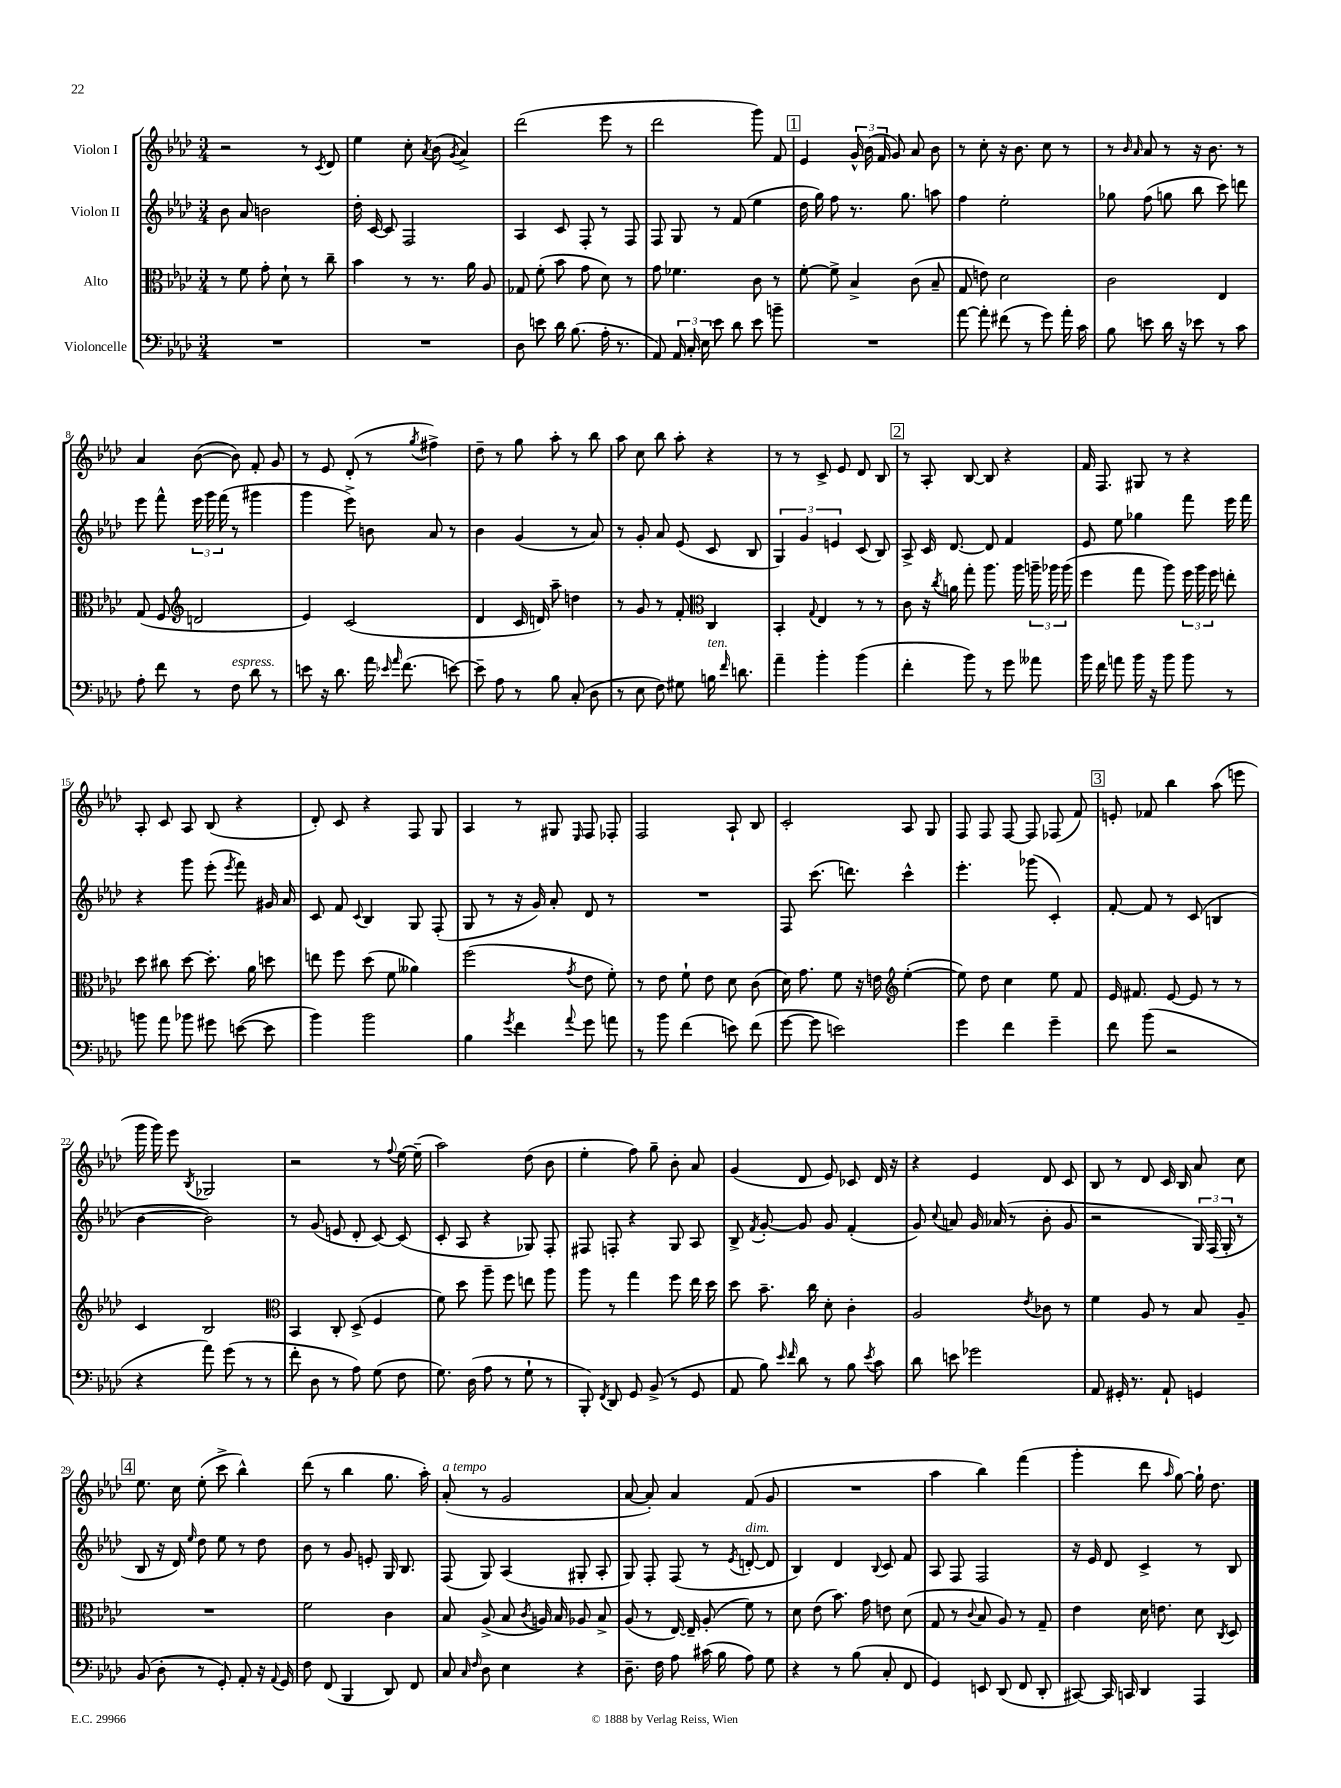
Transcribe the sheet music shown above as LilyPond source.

<<
\new StaffGroup <<
\new Staff = "s0" \with { instrumentName = "Violon I" } {
    \clef treble \key aes \major \numericTimeSignature \time 3/4
    \autoBeamOff r2 r8 \acciaccatura { c'8 } des'8 |
    ees''4 c''8-. \acciaccatura { aes'8 } bes'8( \acciaccatura { g'8 } aes'4->) |
    des'''2( ees'''8 r8 |
    des'''2 g'''8) f'8 |
    \mark \markup { \box "1" } ees'4 \tuplet 3/2 { g'16-^ bes'16( f'16 } g'8) aes'8 bes'8 |
    r8 c''8-. r16 bes'8. c''8 r8 |
    r8 \grace { bes'16 aes'16 } aes'8 r8 r16 bes'8. r8 |
    aes'4 bes'8~( bes'8) f'8-. g'8 |
    r8 ees'8 des'8-.( r8 \acciaccatura { g''8 } fis''4->) |
    des''8-- r8 g''8 aes''8-. r8 bes''8 |
    aes''8 c''8 bes''8 aes''8-. r4 |
    r8 r8 c'8-> ees'8 des'8 bes8 |
    \mark \markup { \box "2" } r8 aes8-. bes8~ bes8 r4 |
    f'16 f8. gis8 r8 r4 |
    aes8-. c'8 aes8 bes8( r4 |
    des'8-.) c'8 r4 f8 g8 |
    aes4 r8 gis8 \grace { ees16 } f8 fes8-. |
    f2 aes8-! bes8 |
    c'2-. aes8 g8 |
    f8 f8 f8~ f8 fes8( f'8) |
    \mark \markup { \box "3" } e'8-. fes'8 bes''4 aes''8( e'''8 |
    g'''16 g'''16) ees'''8 \acciaccatura { bes8 } ges2 |
    r2 r8 \appoggiatura { f''8 } ees''16~ ees''16--( |
    aes''2) des''8( bes'8 |
    ees''4-. f''8) g''8-- bes'8-. aes'8 |
    g'4( des'8 ees'8) ces'8 des'16 r16 |
    r4 ees'4 des'8 c'8 |
    bes8 r8 des'8 c'16 bes16 aes'8 c''8 |
    \mark \markup { \box "4" } ees''8. c''16 ees''8-.( c'''8-> bes''4-^) |
    des'''8( r8 bes''4 g''8. aes''16-.) |
    aes'8-.^\markup { \italic "a tempo" }( r8 g'2 |
    aes'8~ aes'8-.) aes'4 f'8( g'8 |
    R2. |
    aes''4 bes''4) f'''4( |
    g'''4-. des'''8 \grace { aes''16 } g''8~) g''16-! des''8. \bar "|." |
}
\new Staff = "s1" \with { instrumentName = "Violon II" } {
    \clef treble \key aes \major \numericTimeSignature \time 3/4
    \autoBeamOff bes'8 aes'8 b'2 |
    des''16-. c'16~ c'8 f2 |
    aes4 c'8 f8-. r8 f8 |
    f8 g8 r8 f'8( ees''4 |
    \mark \markup { \box "1" } des''16 g''16) f''8 r8. g''8. a''8 |
    f''4 ees''2-. |
    ges''8 f''8( g''8 bes''8 c'''8) d'''8 |
    ees'''8 f'''8-^ \tuplet 3/2 { ees'''16 g'''16 f'''16( } r8 gis'''4 |
    g'''4 ees'''8->) b'8 aes'8 r8 |
    bes'4 g'4( r8 aes'8) |
    r8 g'8-. aes'8 ees'8( c'8 bes8 |
    \tuplet 3/2 { g4) g'4 e'4 } c'8( bes8) |
    \mark \markup { \box "2" } aes8-> c'16 des'8.~ des'8 f'4 |
    ees'8 ees''8 ges''4 f'''8 ees'''16 f'''16 |
    r4 g'''8 ees'''8-.( \acciaccatura { ees'''8 } f'''8) gis'16 aes'16 |
    c'8 f'8 \appoggiatura { c'8 } bes4 g8 f8-.( |
    g8 r8 r16 g'16) aes'8-. des'8 r8 |
    R2. |
    f8 c'''8.( d'''8.) c'''4-^ |
    ees'''4.-. ges'''8( c'4-.) |
    \mark \markup { \box "3" } f'8~-. f'8 r8 c'8( b4 |
    bes'4~ bes'2) |
    r8 g'8( e'8 des'8-. c'8~) c'8( |
    c'8-. aes8 r4 ges8) f8-. |
    fis8 f8-. r4 g8 aes8 |
    bes8-> \acciaccatura { f'8 } g'8~-. g'8 g'8 f'4-.( |
    g'8) \appoggiatura { c''8 } a'8 g'16 aes'16( r8 bes'8-. g'8 |
    r2 \tuplet 3/2 { g16) f16( g16-. } r8 |
    \mark \markup { \box "4" } bes8 r16 des'16) \grace { ees''16 } des''8 ees''8 r8 des''8 |
    bes'8 r8 g'8 e'8-. g16 bes8. |
    f8( g8) aes4( gis8-. aes8-. |
    g8) f8-. f8( r8 \acciaccatura { ees'8 } d'8~-.^\markup { \italic "dim." } d'8 |
    bes4) des'4 \appoggiatura { bes8 } c'8 f'8 |
    aes8 f8 f2 |
    r16 ees'16 des'8 c'4-> r8 bes8 \bar "|." |
}
\new Staff = "s2" \with { instrumentName = "Alto" } {
    \clef alto \key aes \major \numericTimeSignature \time 3/4
    \autoBeamOff r8 f'8 g'8-. des'8-! r8 c''8-- |
    bes'4 r8 r8. aes'16 aes8 |
    ges8 f'8-.( bes'8 g'8 des'8) r8 |
    g'8 fes'4. c'8 r8 |
    \mark \markup { \box "1" } f'8~-. f'8-> bes4-> c'8( bes8-- |
    g8 e'8) des'2 |
    c'2 ees4 |
    g8( f8 \clef treble d'2 |
    ees'4) c'2( |
    des'4 c'16 d'16) aes''8-- d''4 |
    r8 g'8 r8 f'8-. \clef alto c4 |
    bes,4-. \appoggiatura { g8 } ees4 r8 r8 |
    \mark \markup { \box "2" } c'8 r16 \acciaccatura { c''8 } a'16 g''8-. aes''8. aes''16 \tuplet 3/2 { a''16-- aes''16 aes''16( } |
    f''4 g''8 aes''8) \tuplet 3/2 { f''16 aes''16 f''16 } e''8-. |
    des''8 cis''8 des''8~ des''8.-. aes'16 d''8 |
    e''8 f''8 des''8( f'8 aeses'4) |
    f''2( \acciaccatura { g'8 } ees'8 f'8-.) |
    r8 ees'8 f'8-! ees'8 des'8 c'8( |
    des'16) g'8. f'8 r16 e'16 \clef treble ees''4~-.( |
    ees''8) des''8 c''4 ees''8 f'8 |
    \mark \markup { \box "3" } ees'16 fis'8. ees'8~ ees'8 r8 r8 |
    c'4 bes2 |
    \clef alto bes,4 c8-. des8->( f4 |
    f'8) des''8 aes''8-- f''8 e''8 aes''8 |
    aes''8 r8 g''4 f''8 ees''16 des''16 |
    des''8 bes'8.-- c''16 des'8-. c'4-. |
    aes2 \acciaccatura { ees'8 } ces'8 r8 |
    f'4 aes8 r8 bes8 aes8-- |
    \mark \markup { \box "4" } R2. |
    f'2 c'4 |
    bes8 aes8->( bes8 \acciaccatura { c'8 } a16) bes16 aes8 bes8-> |
    aes8( r8 ees16~) ees16-- aes8-.( f'8) r8 |
    des'8 ees'8( bes'8.) g'16 e'8 des'8( |
    g8 r8 \appoggiatura { c'8 } bes8 aes8) r8 g8-- |
    ees'4 des'16 e'8. des'8 \acciaccatura { c8 } des8 \bar "|." |
}
\new Staff = "s3" \with { instrumentName = "Violoncelle" } {
    \clef bass \key aes \major \numericTimeSignature \time 3/4
    \autoBeamOff R2. |
    R2. |
    des8 e'8 des'16 bes8.( aes16-. r8. |
    aes,8) \tuplet 3/2 { aes,16 c16-. ees16 } ees'8 des'8 ees'8 b'8-- |
    \mark \markup { \box "1" } R2. |
    aes'8~ aes'8-. fis'8( r8 g'8) aes'16-. c'16 |
    bes8 e'8 des'16 r16 ees'8 r8 c'8 |
    aes8-. f'8 r8 f8^\markup { \italic "espress." } des'8 r8 |
    e'8 r16 des'8. aes'16 \grace { ees'16 aes'16 } f'8.( e'8~) |
    e'8-- aes8 r8 bes8 c8-.( des8 |
    r8 ees8 f8) gis8 b16^\markup { \italic "ten." } \grace { f'16 } d'8. |
    aes'4-- bes'4-. bes'4( |
    \mark \markup { \box "2" } f'4-. bes'8) r8 g'8 aeses'8 |
    bes'16 f'16 a'8 bes'16 r16 bes'8 bes'8 r8 |
    b'8 aes'8 bes'8 gis'8 e'8~( e'8 |
    bes'4) bes'2 |
    bes4 \acciaccatura { g'8 } f'4 \appoggiatura { aes'8 } g'8 a'8 |
    r8 bes'8 f'4( e'8) f'8( |
    g'8~ g'8 e'2) |
    g'4 f'4 g'4-- |
    \mark \markup { \box "3" } f'8 bes'8( r2 |
    r4 aes'8) g'8( r8 r8 |
    f'8-. des8 r8 aes8) g8( f8 |
    g8.) des16( aes8 r8 g8-! r8 |
    bes,,8-.) \acciaccatura { f,8 } des,8 g,8 bes,8->( r8 g,8 |
    aes,8 bes8) \grace { ees'16 f'16 } des'8 r8 bes8 \acciaccatura { ees'8 } c'8 |
    des'8 e'8 ges'2 |
    aes,8 gis,16-. r8. aes,8-! g,4 |
    \mark \markup { \box "4" } bes,8( des8-. r8 g,8-.) aes,8-. r16 \appoggiatura { aes,8 } g,16 |
    f8 f,8( bes,,4 des,8) f,8 |
    c8 \grace { c16 f16 } des8 ees4 r4 |
    des8.-- f16 aes8 cis'16( bes16 aes8) g8 |
    r4 r8 bes8( c8-. f,8 |
    g,4) e,8 des,8( f,8 des,8-. |
    cis,8~) cis,16 c,16 des,4 aes,,4 \bar "|." |
}
>>
>>
